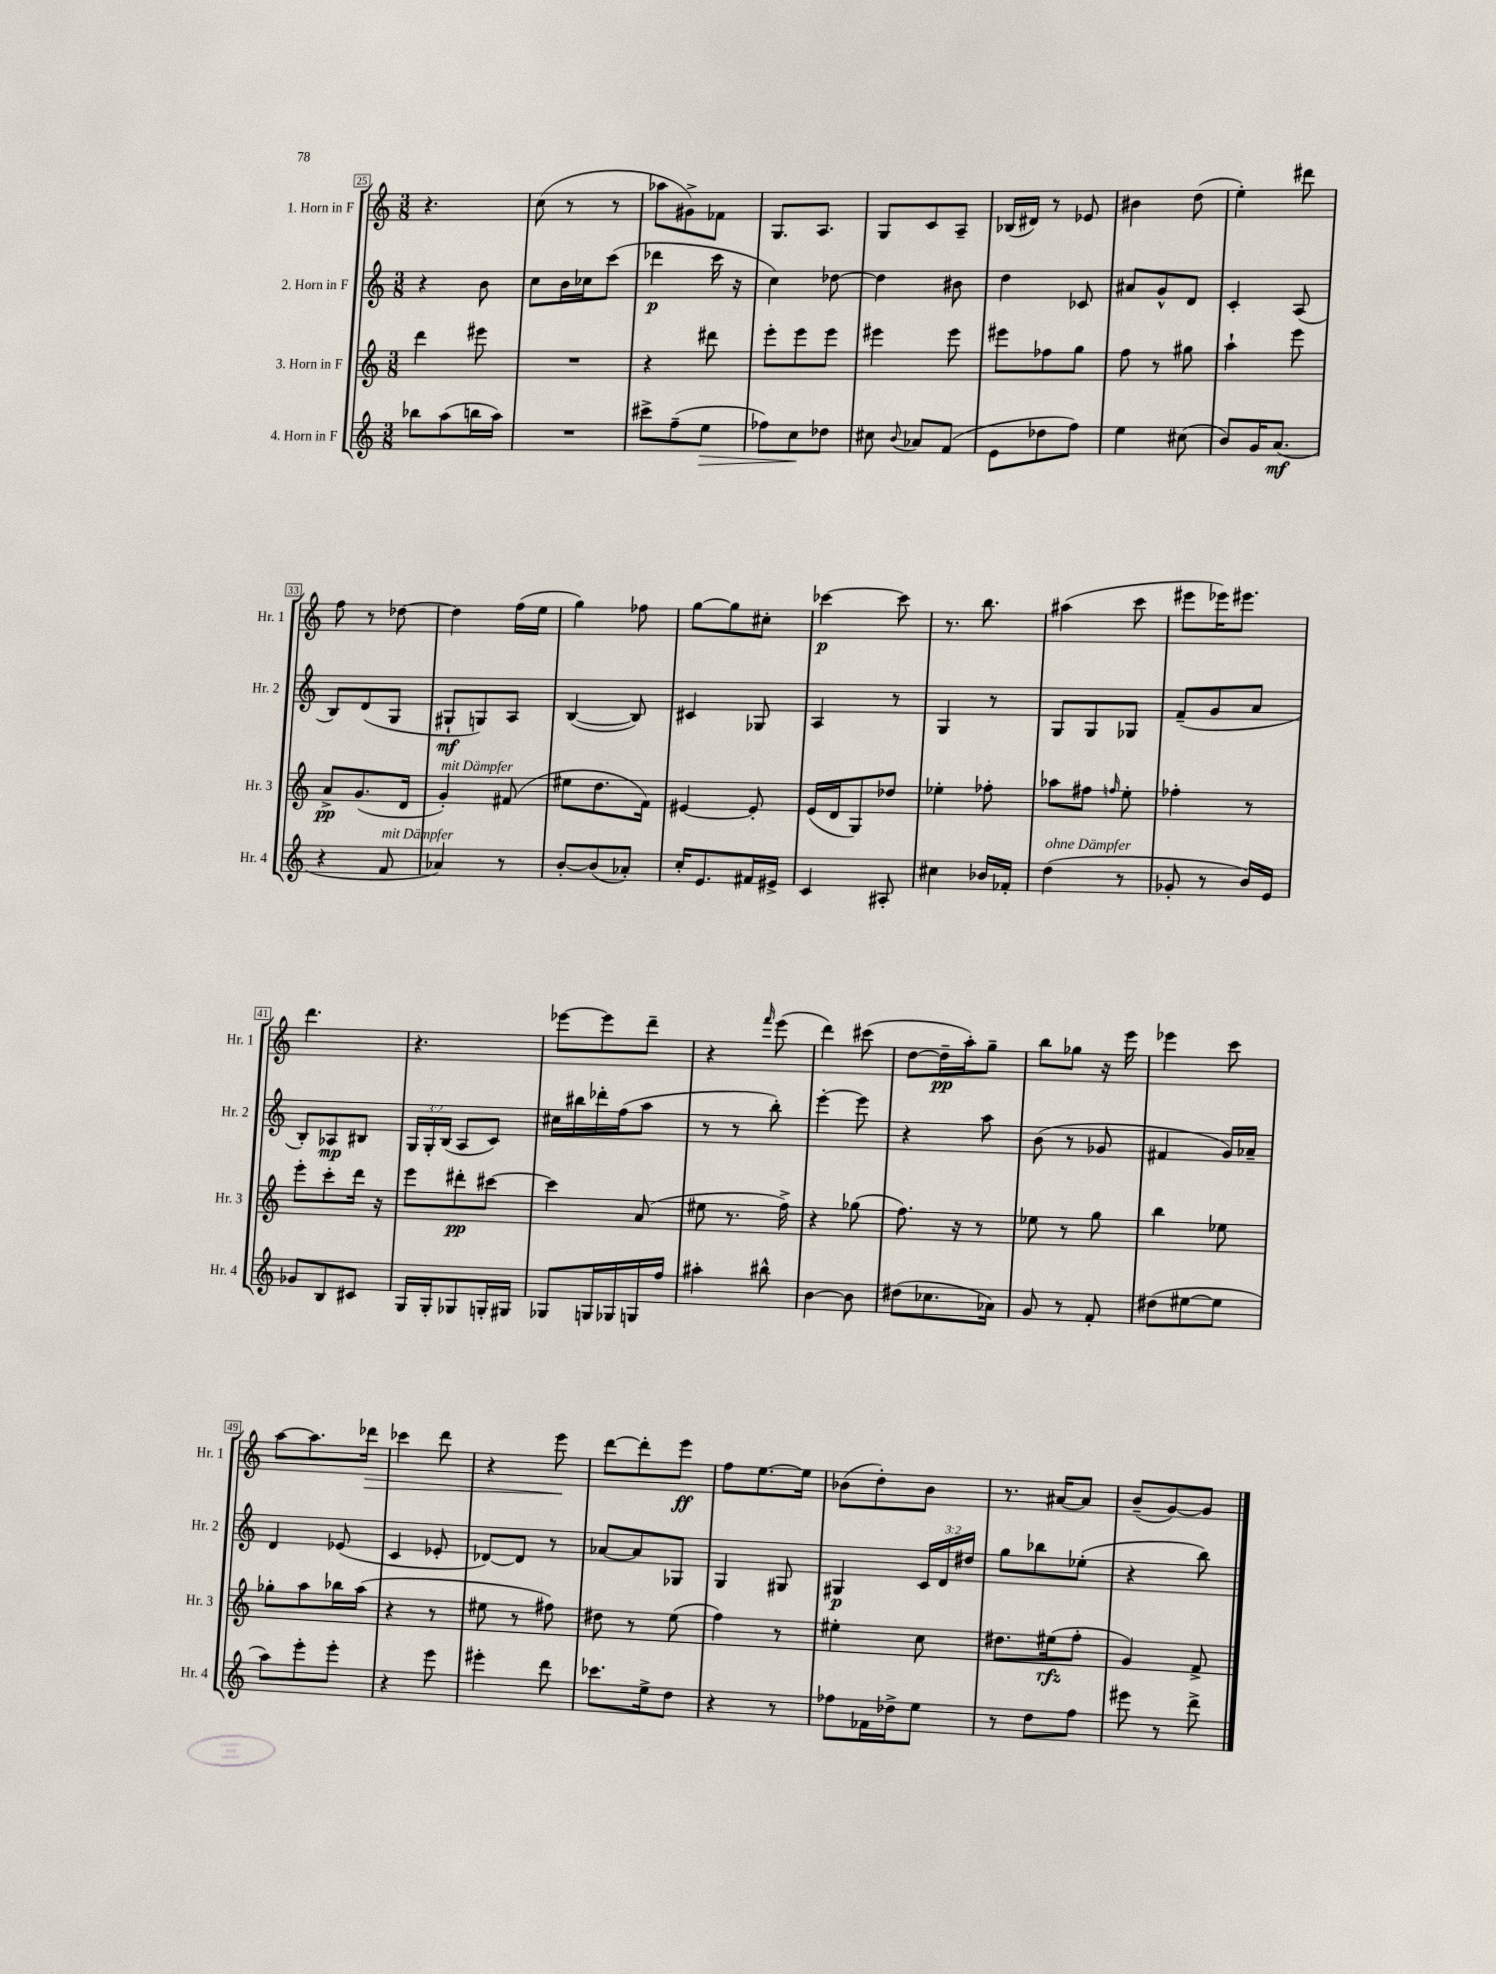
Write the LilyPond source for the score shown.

<<
\new StaffGroup <<
\new Staff = "s0" \with { instrumentName = "1. Horn in F" shortInstrumentName = "Hr. 1" } {
    \clef treble \key c \major \numericTimeSignature \time 3/8
    \autoBeamOff r4. |
    c''8( r8 r8 |
    aes''8[ gis'8->) fes'8] |
    g8.[ a8.] |
    g8[ c'8 a8]-- |
    bes16[( dis'16]) r8 ees'8 |
    bis'4 d''8( |
    e''4-.) dis'''8 |
    f''8 r8 des''8~ |
    des''4 f''16[( e''16] |
    g''4) fes''8 |
    g''8[~ g''8 cis''8]-. |
    ces'''4~\p ces'''8 |
    r8. b''8. |
    ais''4( c'''8 |
    eis'''8[ ees'''16) eis'''8.] |
    d'''4. |
    r4. |
    ees'''8[~ ees'''8 d'''8]-- |
    r4 \grace { f'''16 } e'''8( |
    d'''4) cis'''8( |
    d''8[~ d''16--\pp a''16-.) g''8]-- |
    b''8[ ges''8] r16 e'''16 |
    ees'''4 c'''8 |
    a''8[~ a''8. des'''16]\> |
    ces'''4 d'''8 |
    r4 e'''8\! |
    d'''8[~ d'''8-. e'''8]\ff |
    f''8[ e''8.~ e''16] |
    bes'8[( d''8-.) bes'8] |
    r8. ais'16[~ ais'8] |
    b'8[--( g'8~) g'8] \bar "|." |
}
\new Staff = "s1" \with { instrumentName = "2. Horn in F" shortInstrumentName = "Hr. 2" } {
    \clef treble \key c \major \numericTimeSignature \time 3/8 \override Staff.TupletNumber.text = #tuplet-number::calc-fraction-text
    \autoBeamOff r4 b'8 |
    c''8[ b'16 ces''16 c'''8]( |
    des'''4\p c'''16 r16 |
    c''4) des''8~ |
    des''4 bis'8 |
    d''4 ces'8 |
    ais'8[ g'8-^ d'8] |
    c'4-. a8( |
    b8[) d'8( g8] |
    gis8[-!\mf g8) a8] |
    b4~( b8) |
    cis'4 ges8 |
    a4 r8 |
    g4 r8 |
    g8[ g8 ges8] |
    f'8[--( g'8 a'8] |
    b8[-.) aes8\mp bis8] |
    \tuplet 3/2 { g16[ g16-. b16]( } a8[ c'8]) |
    cis''16[ bis''16 des'''16-. f''16( a''8] |
    r8 r8 b''8-.) |
    e'''4~-. e'''8 |
    r4 a''8 |
    b'8( r8 ges'8 |
    fis'4 g'16[) aes'16]-- |
    d'4 ees'8( |
    c'4 ees'8-. |
    des'8[~) des'8] r8 |
    aes'8[~ aes'8 ges8] |
    g4 gis8 |
    gis4\p \tuplet 3/2 { c'16[ d'16 dis''16] } |
    g''8[ bes''8 ees''8]-.( |
    r4 b''8) \bar "|." |
}
\new Staff = "s2" \with { instrumentName = "3. Horn in F" shortInstrumentName = "Hr. 3" } {
    \clef treble \key c \major \numericTimeSignature \time 3/8
    \autoBeamOff d'''4 eis'''8 |
    R4. |
    r4 dis'''8 |
    e'''8[-. e'''8 e'''8] |
    eis'''4 eis'''8 |
    eis'''8[ fes''8 g''8] |
    f''8 r8 gis''8 |
    a''4-! e'''8 |
    a'8[->\pp g'8.( d'16] |
    g'4-.^\markup { \italic "mit Dämpfer" }) fis'8( |
    eis''8[ d''8. f'16]) |
    eis'4~ eis'8-. |
    e'16[( d'16 g8) des''8] |
    ees''4-. fes''8-. |
    aes''8[ fis''8] \grace { f''16 } e''8-. |
    fes''4-. r8 |
    e'''8[-. c'''8-. d'''16] r16 |
    e'''8[ dis'''8-.\pp cis'''8]~ |
    cis'''4 a'8( |
    eis''8 r8. f''16->) |
    r4 ges''8( |
    f''8.) r16 r8 |
    ees''8 r8 g''8 |
    b''4 ees''8 |
    ges''8[-. a''8 bes''16 a''16]( |
    r4 r8 |
    eis''8 r8 fis''8) |
    dis''8 r8 e''8( |
    f''4) r8 |
    eis''4-. c''8 |
    dis''8.[ eis''16\rfz( f''8]-. |
    g'4) f'8-> \bar "|." |
}
\new Staff = "s3" \with { instrumentName = "4. Horn in F" shortInstrumentName = "Hr. 4" } {
    \clef treble \key c \major \numericTimeSignature \time 3/8
    \autoBeamOff bes''8[ a''8( b''16 a''16]) |
    R4. |
    cis'''8[-> f''8--( e''8]\> |
    fes''8[) c''8\! des''8] |
    cis''8 \appoggiatura { b'8 } aes'8[ f'8]( |
    e'8[ des''8 f''8]) |
    e''4 cis''8( |
    b'8[) g'16 a'8.]\mf( |
    r4 f'8^\markup { \italic "mit Dämpfer" } |
    aes'4) r8 |
    b'8[~-. b'8( aes'8]-.) |
    c''16[-. e'8. fis'16 eis'16]-> |
    c'4 ais8-. |
    cis''4 bes'16[ fes'16]-. |
    d''4^\markup { \italic "ohne Dämpfer" }( r8 |
    ges'8-. r8 b'16[) e'16] |
    ges'8[ b8 cis'8] |
    g16[ g16-. ges8 g16-. gis16] |
    ges8[ g16 ges16 g16 f''16] |
    ais''4-. bis''8-^ |
    b'4~ b'8 |
    dis''8[( ces''8. aes'16]) |
    g'8 r8 f'8-. |
    dis''8[( eis''8~ eis''8] |
    a''8[) e'''8-. e'''8]-. |
    r4 e'''8 |
    eis'''4-. d'''8 |
    ces'''8.[ e''16-> d''8] |
    r4 r8 |
    fes''8[ fes'16 des''16-> e''8] |
    r8 d''8[ f''8] |
    eis'''8 r8 d'''8-> \bar "|." |
}
>>
>>
\layout { \context { \Score currentBarNumber = #25 \override BarNumber.stencil = #(make-stencil-boxer 0.1 0.3 ly:text-interface::print) } }
